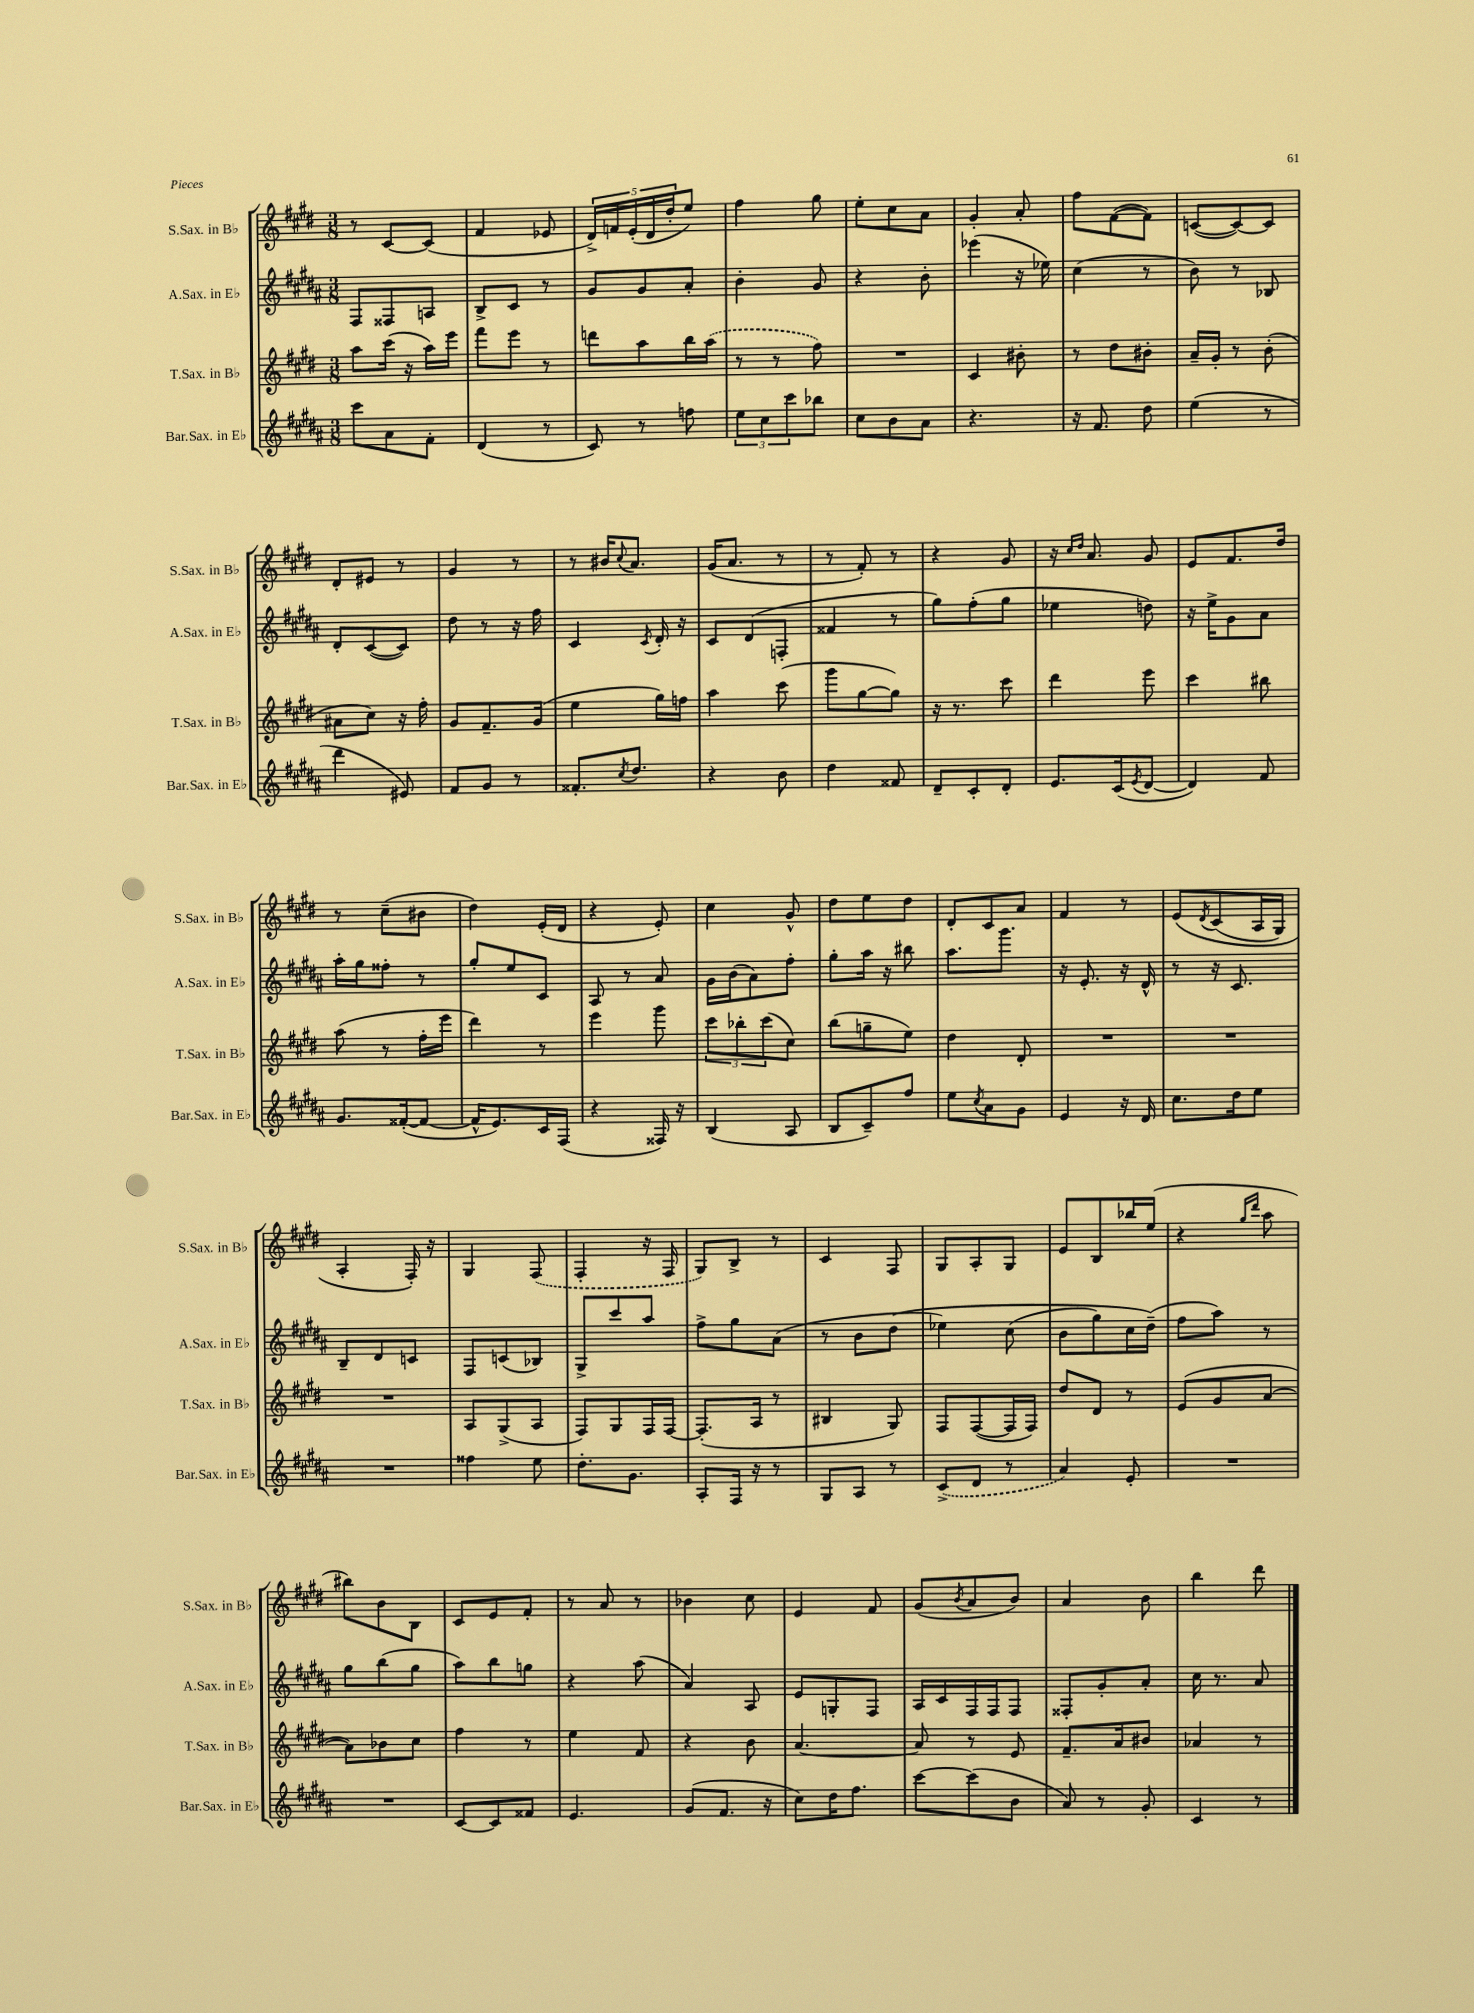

**kern	**kern	**kern	**kern
*staff4	*staff3	*staff2	*staff1
*clefG2	*clefG2	*clefG2	*clefG2
*k[f#c#g#d#a#]	*k[f#c#g#d#]	*k[f#c#g#d#a#]	*k[f#c#g#d#]
*M3/8	*M3/8	*M3/8	*M3/8
8ccc#	8aa	8F#	8r
8a#	(16ccc#	8F##	[8c#
.	16r	.	.
8f#'	16aa)	8A	(8c#]
.	16eee	.	.
=	=	=	=
(4d#	8fff#	8B^	4f#
.	8eee	8c#	.
8r	8r	8r	8e-
=	=	=	=
8c#)	8ddd	8g#	20d#^)
.	.	.	20f
.	.	.	(20e'
8r	8aa	8g#	.
.	.	.	20d#
.	.	.	20dd#'
8ff	16bb	8a#'	8ee)
.	(16aa	.	.
=	=	=	=
12ee	8r	4b'	4ff#
12cc#	.	.	.
.	8r	.	.
12ccc#	.	.	.
8bb-	8ff#)	8g#	8gg#
=	=	=	=
8cc#	4.r	4r	8ee'
8b	.	.	8cc#
8a#	.	8b'	8a
=	=	=	=
4.r	4c#	(4eee-	4g#'
.	8b#'	16r	8a'
.	.	16ee-)	.
=	=	=	=
16r	8r	(4cc#	8ff#
8.f#	.	.	.
.	8dd#	.	([8f#
8dd#	8b#'	8r	8f#])
=	=	=	=
(4ee	16a~	8b)	([8c
.	16g#'	.	.
.	8r	8r	8c_)
8r	(8b'	8B-	8c]
=	=	=	=
4ddd#	8a#	8d#'	8d#'
.	8cc#)	([8c#	8e#
8e#)	16r	8c#])	8r
.	16ff#'	.	.
=	=	=	=
8f#	8g#	8dd#	4g#
8g#	8.f#~	8r	.
8r	.	16r	8r
.	(16g#	16ff#	.
=	=	=	=
8.f##'	4ee	4c#	8r
.	.	.	16b#
8qcc#	.	.	8qqcc#
8.dd#	.	.	8.a
.	.	8qc#	.
.	16gg#)	16d#'	.
.	16ff	16r	.
=	=	=	=
4r	4aa	8c#	(16g#
.	.	.	8.a
.	.	(8d#	.
8b	(8ccc#	8F'	8r
=	=	=	=
4dd#	8ggg#	4f##	8r
.	[8gg#	.	8f#')
8f##	8gg#])	8r	8r
=	=	=	=
8d#~	16r	8gg#)	4r
.	8.r	.	.
8c#'	.	(8ff#'	.
8d#'	8ccc#	8gg#	8g#
=	=	=	=
8.e	4ddd#	4ee-	16r
.	.	.	16qqcc#
.	.	.	16qqdd#
.	.	.	8.a
(16c#	.	.	.
8qe	.	.	.
[8d#	8eee	8dd)	8g#
=	=	=	=
4d#])	4ccc#	16r	8e
.	.	16ee^	.
.	.	8g#	8.f#
8f#	8bb#	8a#	.
.	.	.	16dd#
=	=	=	=
8.g#	(8aa	16aa#'	8r
.	.	16gg#	.
.	8r	8ff##'	(8cc#~
([16f##'	.	.	.
8f##_	16ff#'	8r	8b#
.	16eee	.	.
=	=	=	=
16f##^^]	4ddd#)	8gg#'	4dd#)
8.e)	.	.	.
.	.	8ee	.
16c#	8r	8c#	(16e'
(16F#	.	.	16d#
=	=	=	=
4r	4eee	8A#	4r
.	.	8r	.
16F##)	8ggg#	8a#	8e')
16r	.	.	.
=	=	=	=
(4B	12ccc#	16g#	4cc#
.	.	(16b	.
.	12bb-'	.	.
.	.	8a#)	.
.	(12ccc#	.	.
8A#	8cc#)	8ff#'	8g#^^
=	=	=	=
8B	(8bb	8gg#'	8dd#
8c#~)	8gg~	16aa#	8ee
.	.	16r	.
8ff#	8ee)	8bb#	8dd#
=	=	=	=
8ee	4dd#	8.aa#	8d#'
8qcc#	.	.	.
8a#	.	.	8c#
.	.	8.ggg#	.
8g#	8d#'	.	8a
=	=	=	=
4e	4.r	16r	4f#
.	.	8.e'	.
16r	.	16r	8r
16d#	.	16d#^^	.
=	=	=	=
8.cc#	4.r	8r	&(8e
.	.	.	8qd#
.	.	16r	(8c#
16dd#	.	8.c#	.
8ee	.	.	16A
.	.	.	16G#)
=	=	=	=
4.r	4.r	8B~	4A'
.	.	8d#	.
.	.	8c	16F#'&)
.	.	.	16r
=	=	=	=
4ff##	8A	8F#	4G#
.	(8G#^	(8c	.
8ee	8A	8B-)	(8F#
=	=	=	=
8.dd#'	8F#)	8G#^	4F#'
.	8G#	8ccc#	.
8.g#	.	.	.
.	16F#	8aa#	16r
.	[16F#	.	16F#
=	=	=	=
8A#'	(8.F#']	8ff#^	8G#)
16F#	.	8gg#	8B^
16r	16A	.	.
8r	8r	(8a#	8r
=	=	=	=
8G#	4B#	8r	4c#
8A#	.	8b	.
8r	8G#)	&(8dd#	8F#
=	=	=	=
(8c#^	8F#	4ee-)	8G#
8d#	([8F#	.	8A'
8r	16F#]	(8cc#	8G#
.	16F#)	.	.
=	=	=	=
4a#)	8dd#	8b	8e
.	8d#	8gg#)	8B
8e'	8r	16cc#	16bb-
.	.	(16dd#~&)	(16ee
=	=	=	=
4.r	(8e	8ff#	4r
.	8g#	8aa#)	.
.	.	.	16qqgg#
.	.	.	16qqddd#
.	[8a	8r	8aa
=	=	=	=
4.r	8a])	8gg#	8bb#)
.	8b-	(8bb	8b
.	8cc#	8gg#	8B
=	=	=	=
[8c#	4ff#	8aa#)	8c#
8c#]	.	8bb	8e
8f##	8r	8gg	8f#'
=	=	=	=
4.e	4ee	4r	8r
.	.	.	8a
.	8f#	(8aa#	8r
=	=	=	=
(8g#	4r	4a#)	4b-
8.f#	.	.	.
.	8b	8A#	8cc#
16r	.	.	.
=	=	=	=
8cc#)	[4.a	8e	4e
16dd#	.	8G'	.
8.ff#	.	.	.
.	.	8F#	8f#
=	=	=	=
[8ccc#	8a]	16A#	(8g#
.	.	16c#	.
.	.	.	8qb
(8ccc#]	8r	16F#	8a
.	.	16F#	.
8b	8e	8F#	8b)
=	=	=	=
8a#)	8.f#~	8F##'	4a
8r	.	8g#'	.
.	16a	.	.
8g#'	8b#	8a#'	8b
=	=	=	=
4c#	4a-	16cc#	4bb
.	.	8.r	.
8r	8r	8a#	8ddd#
==	==	==	==
*-	*-	*-	*-
